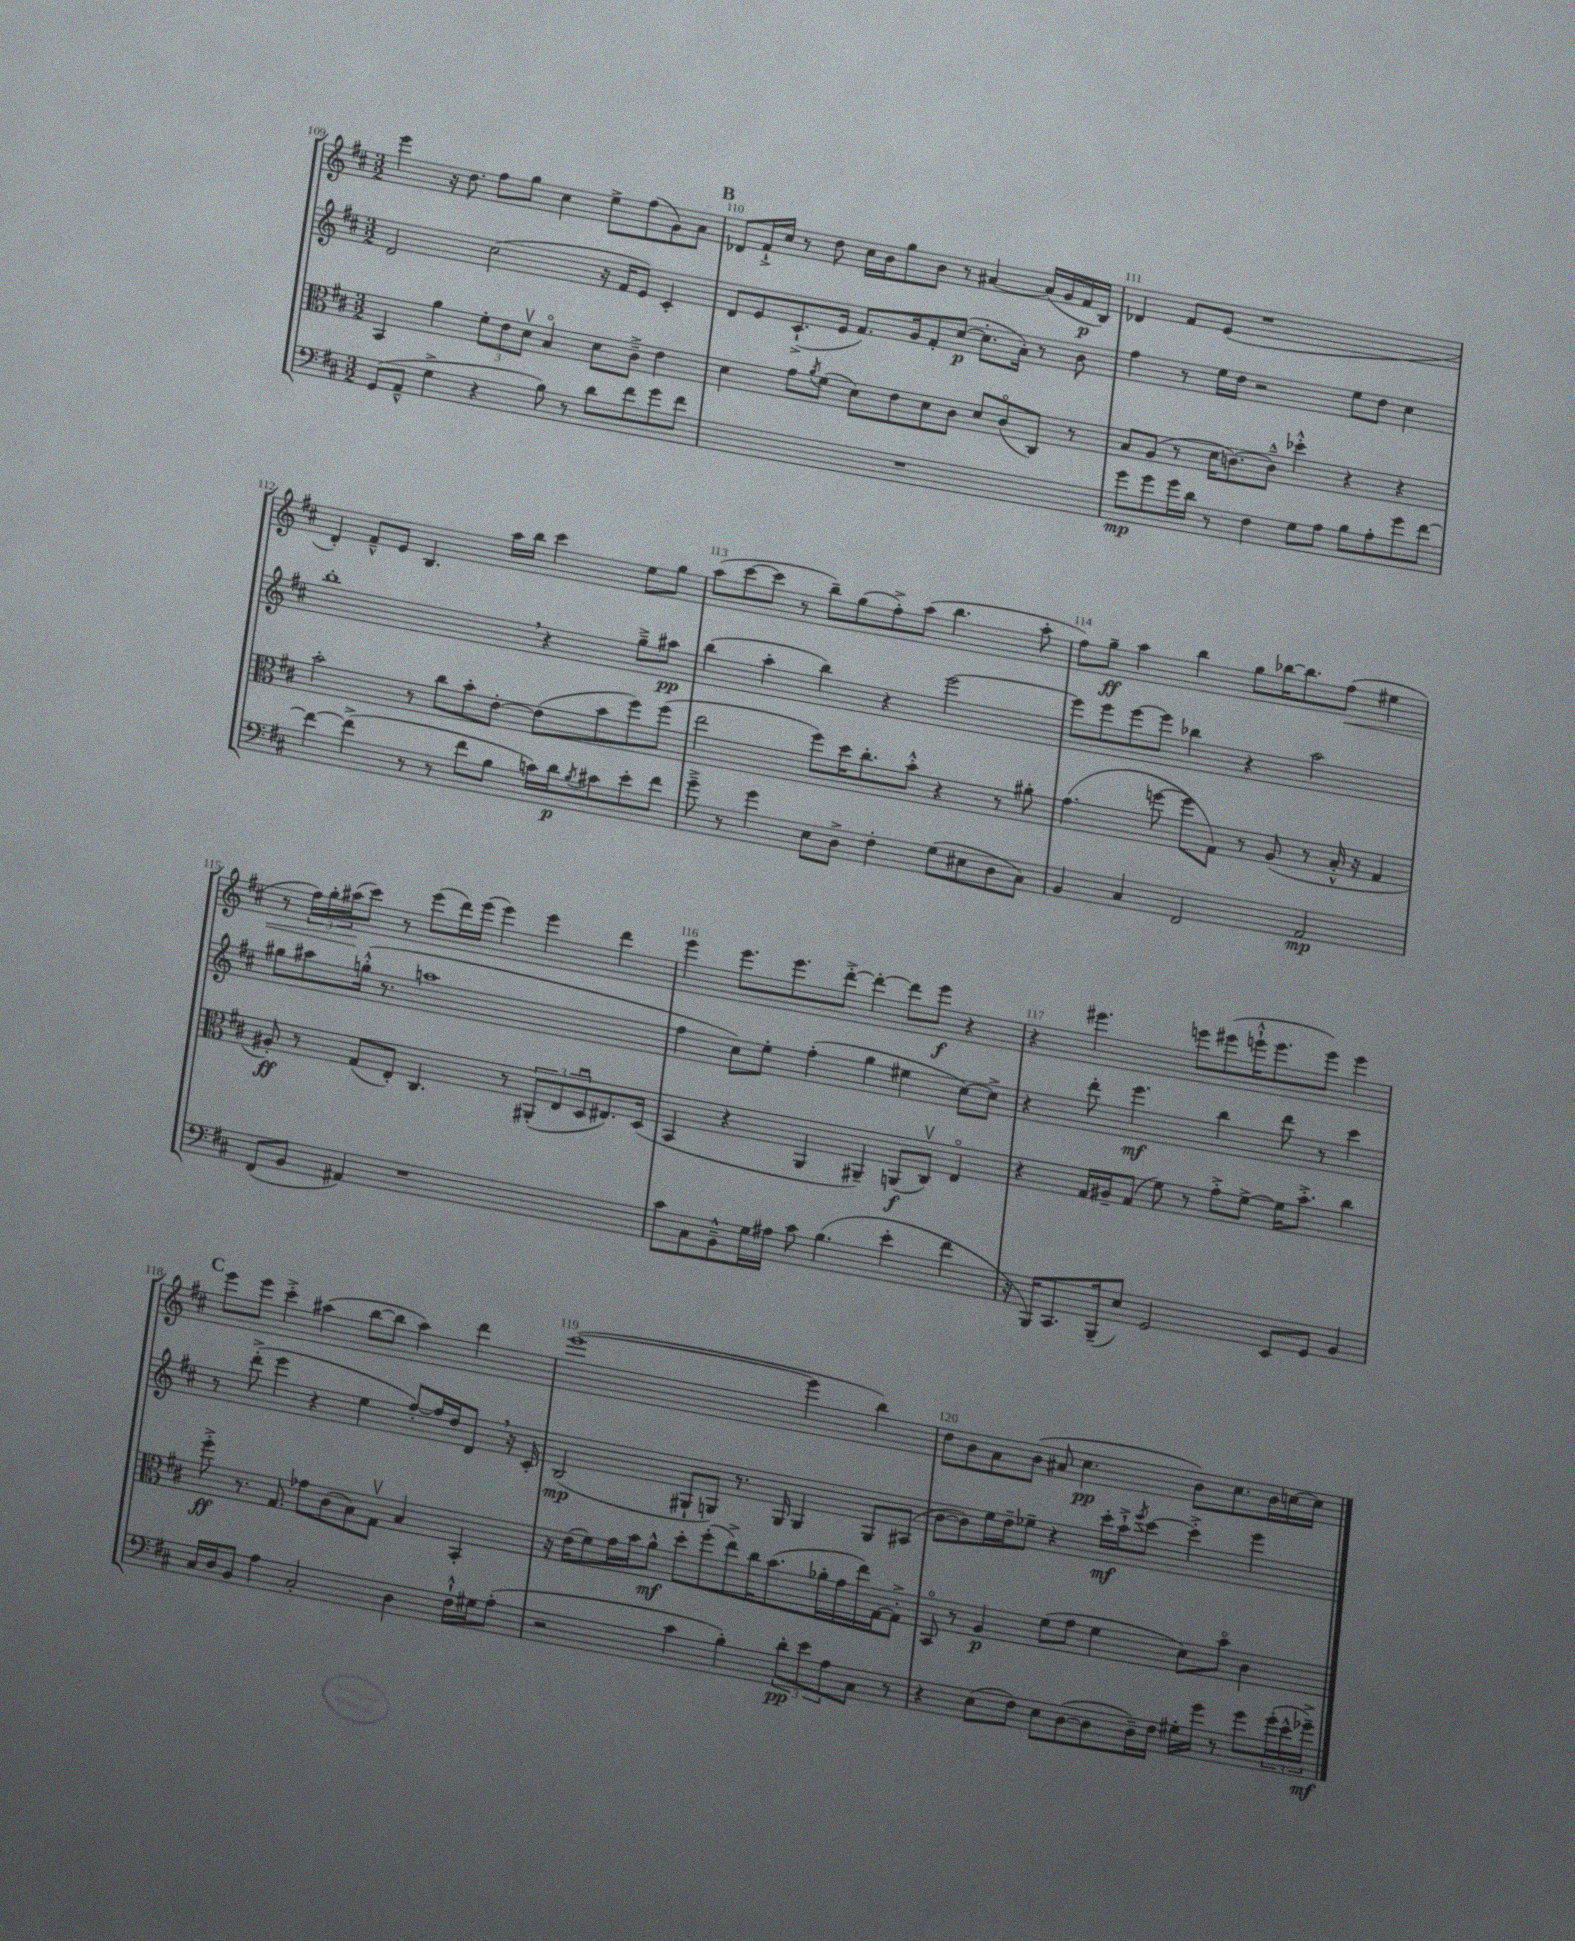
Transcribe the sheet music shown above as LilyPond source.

<<
\new StaffGroup <<
\new Staff = "s0" {
    \clef treble \key d \major \numericTimeSignature \time 3/2
    e'''4 r16 d''8. fis''8 g''8 cis''4 e''8-> fis''8( g'8) a'8 |
    \mark \markup { \bold "B" } des'8 fis'16-!-> cis''16 r8 d''8 cis''16 b'16 g''8 b'8 r8 ais'4~ ais'16( g'16 fis'16\p b16) |
    des'4 fis'8 e'8( r1 |
    d'4-.) fis'8---^ e'8 b4. a''16 b''16 cis'''4 e''8 g''8 |
    a''8( cis'''8~ cis'''8 r8 b''8--) g''8( fis''8-.->) a''8( b''4. a''8-. |
    fis''8) g''8--\ff a''4 b''4 g''8 bes''16~ bes''8. fis''8\<( eis''4 |
    r8 \tuplet 3/2 { fis''16) g''16-. ais''16\!( } cis'''8) r8 e'''8( d'''16) e'''16( e'''4) e'''4 d'''4 |
    e'''4 e'''8. e'''8. d'''8~-.-> d'''4~-. d'''8 e'''8\f r4 |
    r4 eis'''4. e'''8 eis'''8( e'''16-!-^ e'''8. e'''8) e'''4 |
    \mark \markup { \bold "C" } e'''8 e'''8 cis'''4-.-> ais''4( b''8~ b''8 ais''4) d'''4 |
    e'''1~( e'''4 b''4) |
    d''8 b'8 a'8 b'8( ais'8 cis''4.\pp b'8) cis''8. b'16 c''16~ c''16 \bar "|." |
}
\new Staff = "s1" {
    \clef treble \key d \major \numericTimeSignature \time 3/2
    d'2 cis''2( r16 fis'16 e'8) cis'4-. |
    \mark \markup { \bold "B" } d'8 e'8 cis'8.-!->( e'16 fis'8.) g'16 fis'8-. cis''8~\p( cis''8.-. a'16-.) r8 b'8 |
    fis''4 r8 e''16 d''16 r2 e''8 d''8 cis''4 |
    b''1-. \breathe r4 g''8---> ais''8\pp |
    b''4( a''4-. b''4) r4 e'''2~ |
    e'''8 e'''8 e'''8~ e'''8 bes''4 r4 a''2 |
    gis''8 ais''8 g''16-.-^( r8. a''1 |
    fis''4 cis''8) e''8-. fis''4-.( g''4 eis''4 cis''8~) cis''8-> |
    r4 d'''8-. e'''4.\mf b''4 d'''8 r8 cis'''4 |
    \mark \markup { \bold "C" } r8 d'''8-.->( e'''4 r4 e''4 fis''8~-.) fis''16 d''16 d'8 \breathe r16 cis'16-. |
    b2\mp( gis8-! g8) r8. g16 g4 g8 ais8( |
    b'8~ b'8) e''16 d''16-- ees''8-- r4 cis'''16-.\mf a''16-!-> \acciaccatura { e'''8 } cis'''8~ cis'''4-.-> e'''4 \bar "|." |
}
\new Staff = "s2" {
    \clef alto \key d \major \numericTimeSignature \time 3/2
    b,4 a'4 \tuplet 3/2 { fis'8-. e'8 d'8\upbow } b4\flageolet d'8 cis'8---> e'4 |
    \mark \markup { \bold "B" } d'4 g'8 \acciaccatura { a'8 } fis'8( d'8) e'8 d'8 cis'8 d'8 cis'8\flageolet( cis8) r8 |
    b8 a8( r8 d'16 c'8.~) c'8---^ des''4-.-^ r4 r4 |
    b'2-. r8 cis''8 b'8-. e'8~-. e'8( b'8 fis''8) fis''8( |
    e''2 fis''8) d''16 cis''8.-. b'8-.-^ r4 r8 ais'8-. |
    g'4.( f''8~ f''8 g8) r8 a8( r8 b16-.-^ r16 g4 |
    ais8-.\ff) r8 g8( e8-.) cis4. r8 \tuplet 3/2 { ais,8-.( e8 d8\downbow } eis8.) d16( |
    b,4 r4 a,4 ais,4--) a,8\f( cis8\upbow) e4\flageolet |
    r4 g16 ais16-- g8( fis'8) r8 g'8-.-> fis'8~-> fis'16 b'8.-.-> cis''4 |
    \mark \markup { \bold "C" } fis''8-.->\ff r8. g8. ges'8 cis'8( b8) g8\upbow b4 b,4-. |
    r16 e'16( fis'8) g'16 b'16 a'8-^\mf d''8-. fis''8-.( e''8->) cis''16 b'8.( aes'16-. g'16 e''16) g16~ g8-.-> |
    b,8\flageolet r8 a4\p fis'8( g'8 fis'4 d'8) b'8\flageolet cis'4 \bar "|." |
}
\new Staff = "s3" {
    \clef bass \key d \major \numericTimeSignature \time 3/2
    g,8( a,8---^ g4-> r4 b8) r8 d'8 fis'8 g'8 fis'8 |
    \mark \markup { \bold "B" } R1. |
    g'8\mp g'8 g'16 d'16 r8 fis4 g8 a8 b8 a8-. g'8 fis'8~ |
    fis'4~ fis'4->( r8 r8 fis'8 b8 c'16) d'16\p \acciaccatura { b8 } cis'8 e'8-. fis'8 |
    g'8---> r8 g'4 e8 d8-> fis4-. g8( eis8 d8 cis8) |
    b,4 cis4 fis,2 a,2\mp |
    fis,8( b,8 ais,4) r1 |
    cis'8 cis8 b,8---^ g16 ais16 cis'8 b4.( e'4-. fis'4 |
    r16 b,,16) cis,8. b,,16--( e8) g,2 e,8 g,8 b,4 |
    \mark \markup { \bold "C" } cis16 d16 b,8 a4 cis2-. d4 fis16-!-^ gis16 a8-.( |
    r2 cis'4 b4-.) \tuplet 3/2 { d'8-.\pp e'8 a8 } cis8 r8 |
    r4 e8( fis8) e8 d8~( d8 d16--) fis16 gis16-. g'16 r8 g'8 \tuplet 3/2 { g'16-.( e'16-^ ges'16--->\mf) } \bar "|." |
}
>>
>>
\layout { \context { \Score currentBarNumber = #109 \override BarNumber.break-visibility = ##(#f #t #t) barNumberVisibility = #all-bar-numbers-visible } }
